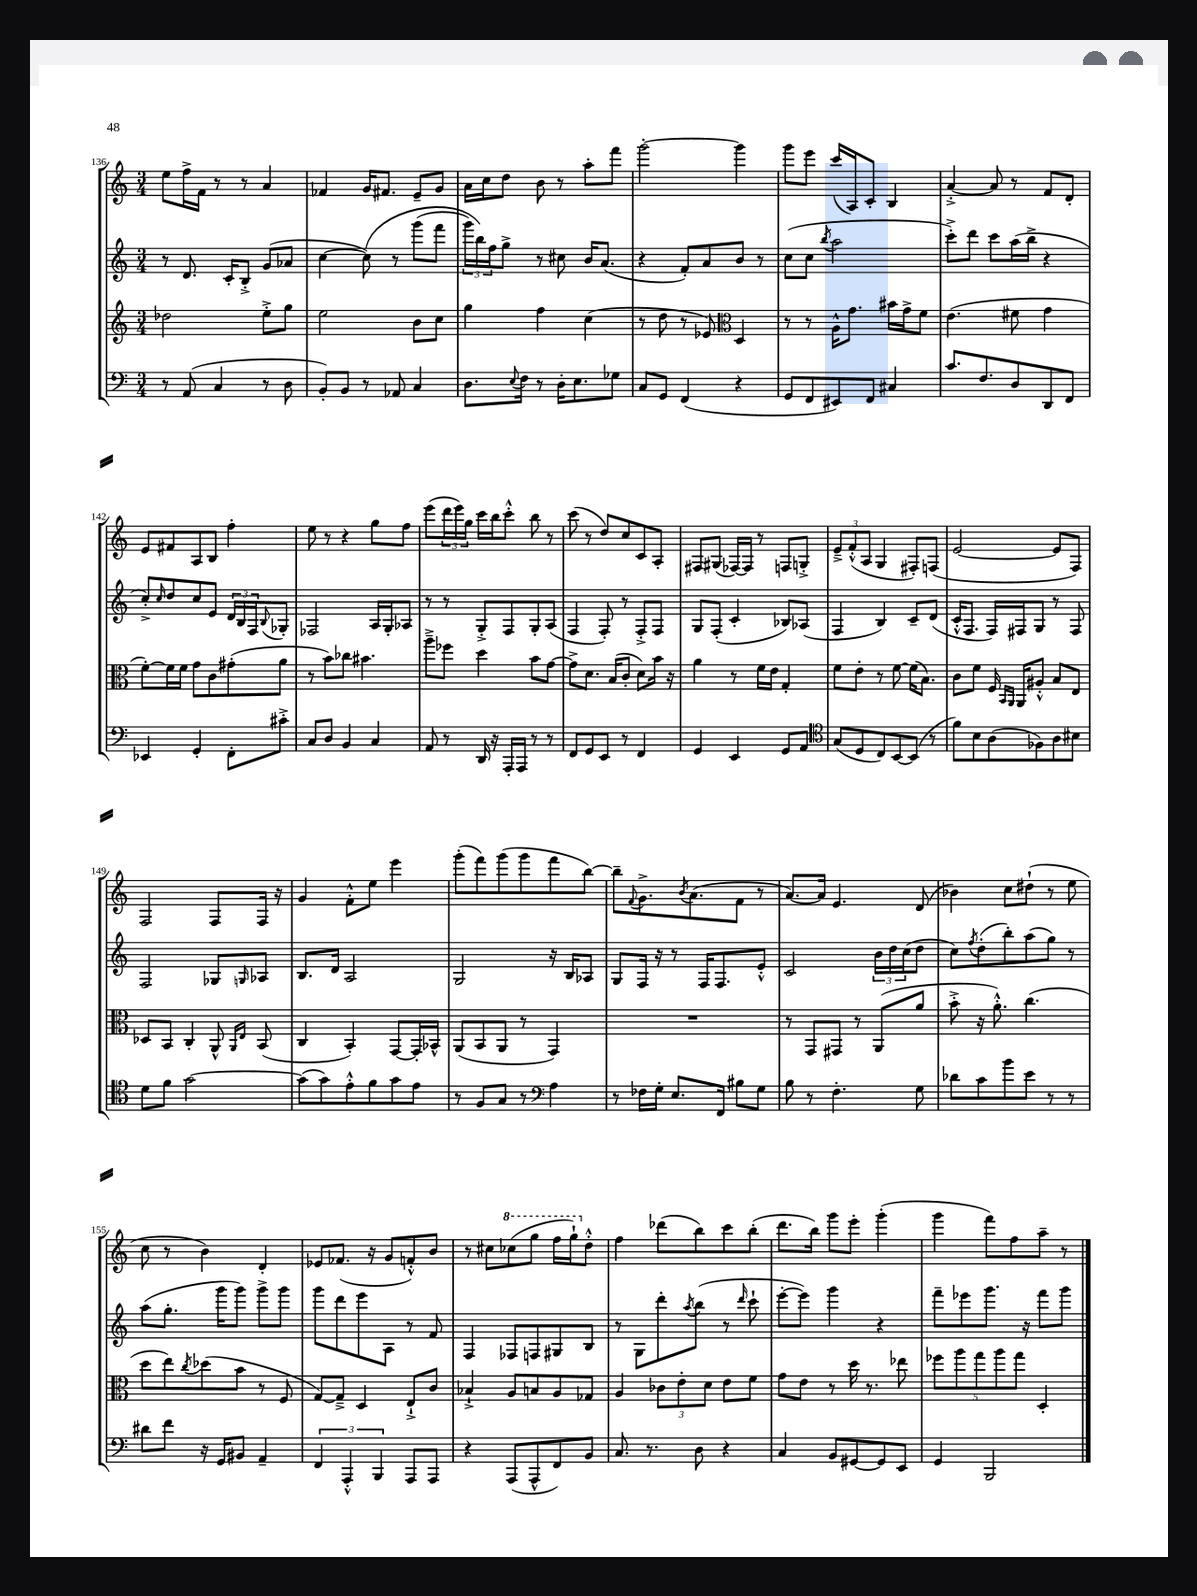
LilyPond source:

<<
\new StaffGroup <<
\new Staff = "s0" {
    \clef treble \key c \major \numericTimeSignature \time 3/4
    e''8 f''16-> f'16 r8 r8 a'4 |
    fes'4 g'16 fis'8. e'8-- g'8 |
    a'16 c''16 d''8 b'8 r8 a''8-. f'''8 |
    g'''2~-. g'''4 |
    g'''8 e'''8 c'''16( a16) c'8-. b4 |
    a'4~-.-> a'8 r8 f'8 d'8-. |
    e'8 fis'8 a8 b8 f''4-. |
    e''8 r8 r4 g''8 f''8 |
    e'''8( \tuplet 3/2 { d'''16 e'''16) g''16 } c'''16 b''16 c'''8-.-^ b''8 r8 |
    c'''8( r8 d''8) c''8 c'8 a8-. |
    fis8 gis8( fes16~) fes16 r8 f8 g8-.-> |
    \tuplet 3/2 { e'8---> f'8-.-^( a8 } g4 fis8-.) f8( |
    e'2~ e'8 f8) |
    f2 f8 f16 r16 |
    g'4 f'8-.-^ e''8 e'''4 |
    g'''8-.( f'''8) g'''8( g'''8 f'''8 b''8~) |
    b''8-- \appoggiatura { f'8 } g'8.-> \acciaccatura { b'8 } a'8.( f'8 r8 |
    a'8.~) a'16 e'4. d'8( |
    bes'4) c''8 dis''8-!( r8 e''8 |
    c''8 r8 b'4) d'4-. |
    ees'8 fes'8.( r16 g'8 f'8-.-^) b'8 |
    r8 cis''8 \ottava #1 ces'''8( g'''8 f'''16 g'''16-!) \ottava #0 d''8-.-^ |
    f''4 des'''8( b''8) c'''8 b''8-.( |
    d'''8. b''16) g'''8 e'''8-. g'''4-.( |
    g'''4 f'''8) f''8 a''8-- r8 \bar "|." |
}
\new Staff = "s1" {
    \clef treble \key c \major \numericTimeSignature \time 3/4
    r8 d'8. c'16-. b8-.-> g'8( aes'8 |
    c''4~ c''8)\( r8 g'''8( f'''8 |
    \tuplet 3/2 { g'''16) b''16\) f''16 } g''8-> r8 cis''8 b'16 a'8.( |
    r4 f'8-.) a'8 b'8 r8 |
    c''8( c''8 \acciaccatura { b''8 } a''2 |
    c'''8-.->) d'''8 c'''8 a''16( b''16-> r4 |
    c''8-.->) \grace { c''16 } d''8 c''8 e'8 \tuplet 3/2 { d'16 b16 f16 } \appoggiatura { b8 } ges8-. |
    fes2 a16 g16-. aes8 |
    r8 r8 g8-.-> f8 g8-. a8( |
    f4 f8-.) r8 f8-.-> f8 |
    g8 f8-.( c'4-. bes8) aes8( |
    f4 b4) c'8-- d'8( |
    c'16-.-^ f8. f16) fis16 g8 r8 fis8 |
    f2 ges8 \grace { g16 } aes8 |
    b8. d'16 a2 |
    g2 r16 b16 aes8 |
    g8 f16 r16 r8 f16 f8. e'8-.-^ |
    c'2 \tuplet 3/2 { b'16 d''16 c''16( } d''8 |
    c''8) \acciaccatura { f''8 } d''8-.( b''8-.) a''8( g''8) r8 |
    a''8( g''8.-. g'''16 g'''8) g'''8-> g'''8 |
    g'''8 d'''8 e'''8 a8 r8 f'8 |
    f4 fes8 f8 gis8 b8 |
    r8 g8 d'''8-. \acciaccatura { a''8 } b''8( r8 \grace { d'''16 } c'''8-! |
    e'''8~-. e'''8) g'''4 r4 |
    f'''8-- ees'''8 g'''8. r16 f'''8 g'''8 \bar "|." |
}
\new Staff = "s2" {
    \clef treble \key c \major \numericTimeSignature \time 3/4
    des''2 e''8-.-> g''8 |
    e''2 b'8 c''8 |
    g''4 f''4 c''4( |
    r8 d''8 r8 ees'8) \clef alto d4 |
    r8 r8 a16-^ g'8. bis'16 g'16-> f'8 |
    e'4.( fis'8 g'4 |
    f'8~-.) f'16 f'16 g'8 c'8 gis'8-.( a'8 |
    r8 b'8) ces''8 bis'4. |
    a''8---> fes''8 d''4 b'8 g'8~ |
    g'8-> d'8. b16( c'8-. d'8) b'16 r16 |
    a'4 r8 f'16 e'16 g4-. |
    f'8 e'8-. r8 f'8~ f'16( b8.) |
    c'8 f'8 f16 \grace { b,16 a,16 } a,16 ais8-.-^ b8 e8 |
    des8 b,8 c4-. a,8-^ \grace { a,16 e16 } b,8( |
    c4 b,4-.) g,8~ g,16-. bes,16-^ |
    a,8( b,8 a,8 r8 g,4) |
    R2. |
    r8 g,8 gis,8 r8 a,8( a'8 |
    b'8-.-> r16 a'8.-.-^) c''4.( |
    d''8 e''8) \acciaccatura { c''8 } des''8( b'8 r8 f8 |
    g8~) g8---> d4 e8-!-> c'8 |
    bes4-!-> a8 b8 a8 ges8 |
    a4 \tuplet 3/2 { ces'8 e'8-. d'8 } e'8 f'8 |
    g'8 e'8 r8 d''16 r8. ees''8 |
    \tuplet 5/4 { fes''8 a''8 g''8 a''8 g''8 } d4-. \bar "|." |
}
\new Staff = "s3" {
    \clef bass \key c \major \numericTimeSignature \time 3/4
    r8 a,8( c4 r8 d8 |
    b,8-.) b,8 r8 aes,8 c4 |
    d8. \appoggiatura { e8 } f16 r8 d16-. e8. ges8 |
    c8 g,8 f,4( r4 |
    g,8 f,8 eis,8) f,8 cis4 |
    c'8. f8. d8 d,8 f,8 |
    ees,4 g,4-. f,8-. cis'8-.-> |
    c8 d8 b,4 c4 |
    a,8 r8 d,16 r16 a,,16-. a,,16 r8 r8 |
    f,8 g,8 e,8 r8 f,4 |
    g,4 e,4 g,8 a,8 |
    \clef tenor g8( d8 c8) b,8~ b,8( r8 |
    f'8) b8 a8( fes8) a8 bis8 |
    d'8 f'8 g'2~ |
    g'8( g'8) e'8-.-^ f'8 g'8 e'8 |
    r8 f8 g8 r8 \clef bass a4 |
    r8 fes16 g16-. e8. f,16 bis8 g8 |
    b8 r8 f4.-. g8 |
    des'8 c'8 b'8 e'8 r8 r8 |
    dis'8 f'8 r16 g,16 bis,8 a,4-- |
    \tuplet 3/2 { f,4 a,,4-.-^ b,,4 } a,,8 a,,8 |
    r4 a,,8( a,,8-^ f,8) b,8 |
    c8. r8. d8 r4 |
    c4 b,8 gis,8~ gis,8 e,8 |
    g,4 b,,2 \bar "|." |
}
>>
>>
\layout { \context { \Score currentBarNumber = #136 } }
